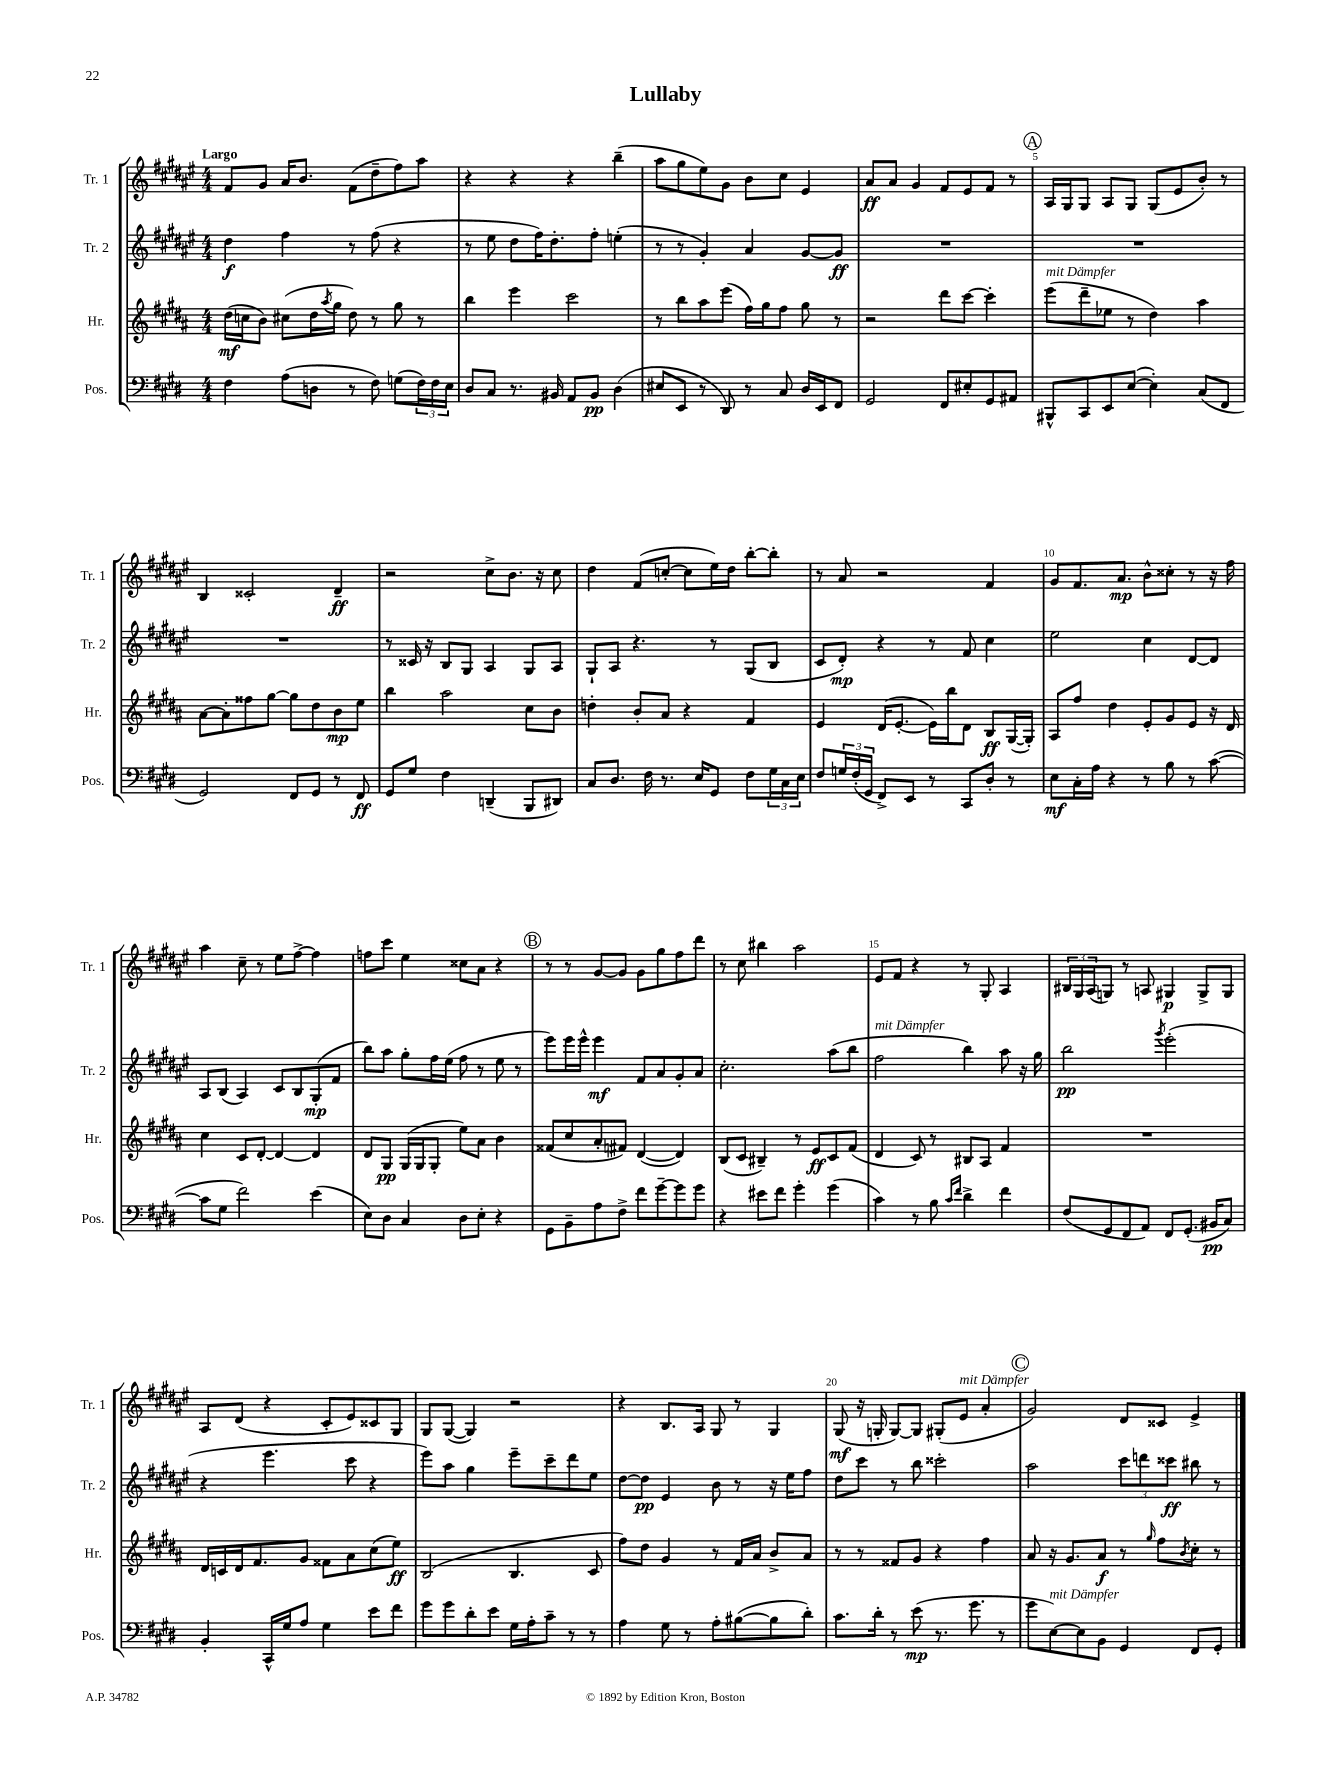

**kern	**kern	**kern	**kern
*staff4	*staff3	*staff2	*staff1
*clefF4	*clefG2	*clefG2	*clefG2
*k[f#c#g#d#]	*k[f#c#g#d#a#]	*k[f#c#g#d#a#e#]	*k[f#c#g#d#a#e#]
*M4/4	*M4/4	*M4/4	*M4/4
4F#\	(16dd#\LL	4dd#\	8f#/L
.	16cc\J	.	.
.	8b\J)	.	8g#/J
(8A\L	(8cc#\L	4ff#\	16a#/LK
.	.	.	8.b/J
8D\J	16dd#\L	.	.
.	8qaa#/	.	.
.	16gg#\JJ	.	.
8r	8dd#\)	8r	(8f#\L
8F#\)	8r	(8ff#\	8dd#~\
(8G\L	8gg#\	4r	8ff#\)
24F#\L)	8r	.	8aa#\J
24F#\	.	.	.
24E\JJ	.	.	.
=	=	=	=
8D#/L	4bb\	8r	4r
8C#/J	.	8ee#\	.
8.r	4eee\	8dd#\L	4r
.	.	16ff#\K)	.
16BB#/	.	8.dd#'\	.
8AA/L	2ccc#\	.	4r
8BB#/J	.	8ff#'\J	.
(4D#\	.	(4ee'\	(4bb~\
=	=	=	=
8E#/L	8r	8r	8aa#\L
8EE/J	8bb\L	8r	8gg#\
8r	8aa#\	4g#'/)	8ee#\)
8DD#/)	(8eee\J	.	8g#\J
8r	16ff#\LL)	4a#/	8b\L
.	16gg#\J	.	.
8C#/	8ff#\J	.	8cc#\J
16D#/LL	8gg#\	[8g#/L	4e#/
16EE/J	.	.	.
8FF#/J	8r	8g#/]J	.
=	=	=	=
2GG#/	2r	1r	8a#/L
.	.	.	8a#/J
.	.	.	4g#/
8FF#/L	8ddd#\L	.	8f#/L
8E#'/	[8ccc#\J	.	8e#/
8GG#/	4ccc#'\]	.	8f#/J
8AA#/J	.	.	8r
=	=	=	=
8BBB#^^/L	(8eee\L	1r	16A#/LL
.	.	.	16G#/J
8CC#/	8ddd#~\	.	8G#/J
8EE/	8ee-\J	.	8A#/L
([8E/J	8r	.	8G#/J
4E'\])	4dd#\)	.	(8G#/L
.	.	.	8e#/
(8C#/L	4aa#\	.	8b'/J)
8FF#/J	.	.	8r
=	=	=	=
2GG#/)	[8a#\L	1r	4B/
.	8a#'\]	.	.
.	8ff##\	.	2c##'/
.	[8gg#\J	.	.
8FF#/L	8gg#\]L	.	.
8GG#/J	8dd#\	.	.
8r	8b\	.	4d#~/
8FF#/	8ee\J	.	.
=	=	=	=
8GG#/L	4bb\	8r	2r
8G#/J	.	16c##/	.
.	.	16r	.
4F#\	2aa#\	8B/L	.
.	.	8G#/J	.
(4DD~/	.	4A#/	8cc#^\L
.	.	.	8.b\J
8BBB/L	8cc#\L	8G#/L	.
.	.	.	16r
8DD#/J)	8b\J	8A#/J	8cc#\
=	=	=	=
8C#/L	4dd'\	8G#`/L	4dd#\
8.D#/J	.	8A#/J	.
.	8b'/L	4.r	(8f#/L
16F#\	.	.	.
8.r	8a#/J	.	[8cc'/J
.	4r	.	8cc\]L
16E/LK	.	.	.
8GG#/J	.	8r	16ee#\L)
.	.	.	16dd#\JJ
8F#\L	4f#/	(8G#/L	[8bb'\L
24G#\L	.	8B/J	8bb'\]J
24C#\	.	.	.
24E\JJ	.	.	.
=	=	=	=
8F#/L	4e/	8c#/L	8r
24G/L	.	8d#'/J)	8a#/
(24F#'/	.	.	.
24GG#/JJ	.	.	.
8FF#^/L)	(16d#/LK	4r	2r
.	[8.e'/J	.	.
8EE/J	.	.	.
8r	16e\]LL)	8r	.
.	16bb\J	.	.
8CC#/L	8d#\J	8f#/	.
8D#'/J	8B/L	4cc#\	4f#/
8r	([16G#/L	.	.
.	16G#'/]JJ)	.	.
=	=	=	=
8E\L	8A#/L	2ee#\	8g#/L
16C#'\L	8ff#/J	.	8.f#/
16A\JJ	.	.	.
4r	4dd#\	.	.
.	.	.	8.a#/J
8r	8e'/L	4cc#\	8b^^\L
8B\	8g#/	.	8cc##'\J
8r	8e/J	[8d#/L	8r
([8c#\	16r	8d#/]J	16r
.	16d#/	.	16ff#\
=	=	=	=
8c#\]L	4cc#\	8A#/L	4aa#\
8G#\J	.	(8B/J	.
2f#\)	8c#/L	4A#/)	8cc#~\
.	[8d#'/J	.	8r
.	4d#/_	8c#/L	8ee#\L
.	.	8B/	[8ff#^\J
(4e\	4d#/]	(8G#'/	4ff#\]
.	.	8f#/J	.
=	=	=	=
8E\L)	8d#/L	8bb\L)	8ff\L
8D#\J	8G#/J	8aa#\J	8ccc#\J
4C#/	(16G#/LL	8gg#'\L	4ee#\
.	16G#/J	.	.
.	8G#'/J	16ff#\L	.
.	.	(16ee#\JJ	.
8D#\L	8ee\L)	8ff#\	8cc##\L
8E'\J	8a#\J	8r	8a#\J
4r	4b\	8ee#\	4r
.	.	8r	.
=	=	=	=
8GG#\L	(8f##/L	8eee#\L)	8r
8BB~\	8cc#/	16eee#\L	8r
.	.	16eee#^^\JJ	.
8A\	8a#'/	4eee#\	[8g#/L
8F#^\J	8f#/J)	.	8g#/]J
8f#\L	([4d#/	8f#/L	8g#\L
[8g#~\	.	8a#/	8gg#\
8g#\]	4d#/])	8g#'/	8ff#\
8g#\J	.	8a#/J	8ddd#\J
=	=	=	=
4r	(8B/L	2.cc#'\	8r
.	8c#/J	.	8cc#\
8e#\L	4B#~/)	.	4bb#\
8f#\J	.	.	.
4g#'\	8r	.	2aa#\
.	8e/L	.	.
(4g#\	8c#/	(8aa#\L	.
.	(8f#/J	8bb\J	.
=	=	=	=
4c#\)	4d#/	2ff#\	8e#/L
.	.	.	8f#/J
8r	8c#/)	.	4r
8B\	8r	.	.
16qqc#/LL	.	.	.
16qqf#/JJ	.	.	.
4d#^\	8B#/L	4bb\)	8r
.	8A#/J	.	8G#'/
4f#\	4f#/	8aa#\	4A#/
.	.	16r	.
.	.	16gg#\	.
=	=	=	=
(8F#/L	1r	2bb\	24B#/LL
.	.	.	24G#/
.	.	.	(24A#/J
8GG#/	.	.	8G/J)
8FF#/	.	.	8r
8AA/J)	.	.	8A/
.	.	8qggg#/	.
8FF#/L	.	(2eee#'\	4G#/
(8.GG#'/J	.	.	.
.	.	.	8G#^/L
16BB#/LK	.	.	.
8C#/J)	.	.	8G#/J
=	=	=	=
4BB'/	16d#/LL	4r	8A#/L
.	16c/	.	.
.	16d#/J	.	(8d#/J
.	8.f#/	.	.
16CC#^^/LL	.	4.eee#\	4r
16G#/J	.	.	.
8A/J	8g#/J	.	.
4G#\	8f##\L	.	8c#'/L
.	8a#\	8ccc#\	8e#/)
8e\L	(8cc#\	4r	8c##/
8f#\J	8ee\J)	.	8G#/J
=	=	=	=
8g#\L	(2B/	8eee#\L)	8G#/L
8g#\	.	8aa#\J	([8G#/J
8d#'\	.	4gg#\	4G#/])
8e\J	.	.	.
16G#\LL	4.B/	8eee#~\L	2r
16A'\J	.	.	.
8c#~\J	.	8ccc#~\	.
8r	.	8ddd#\	.
8r	8c#/	8ee#\J	.
=	=	=	=
4A\	8ff#\L)	[8dd#\L	4r
.	8dd#\J	8dd#\]J	.
8G#\	4g#/	4e#/	8.B/L
8r	.	.	.
.	.	.	16A#/Jk
8A'\L	8r	8b\	8G#/
([8B#\	16f#/LL	8r	8r
.	16a#/JJ	.	.
8B#\]	8b^/L	16r	4G#/
.	.	16ee#\LK	.
8d#'\J)	8a#/J	8ff#\J	.
=	=	=	=
8.c#\L	8r	8dd#\L	(8G#/
.	8r	8ccc#\J	16r
16d#'\Jk	.	.	16G'/
8r	8f##/L	8r	[8G/L)
(8e\	8g#/J	8bb\	8G/]J
8.r	4r	2ccc##'\	(8G#'/L
.	.	.	8e#/J
8.g#\	.	.	.
.	4ff#\	.	4a#'/
8r	.	.	.
=	=	=	=
8g#\L	8a#/	2aa#\	2g#/)
[8E\)	16r	.	.
.	8.g#/L	.	.
8E\]	.	.	.
8BB\J	8a#/J	.	.
4GG#/	8r	12ccc#\L	8d#/L
.	.	12ddd\	.
.	16qqgg#/	.	.
.	8ff#\L	.	8c##/J
.	.	12ccc##\J	.
.	8qb/	.	.
8FF#/L	8cc#'\J	8bb#\	4e#^/
8GG#'/J	8r	8r	.
==	==	==	==
*-	*-	*-	*-
